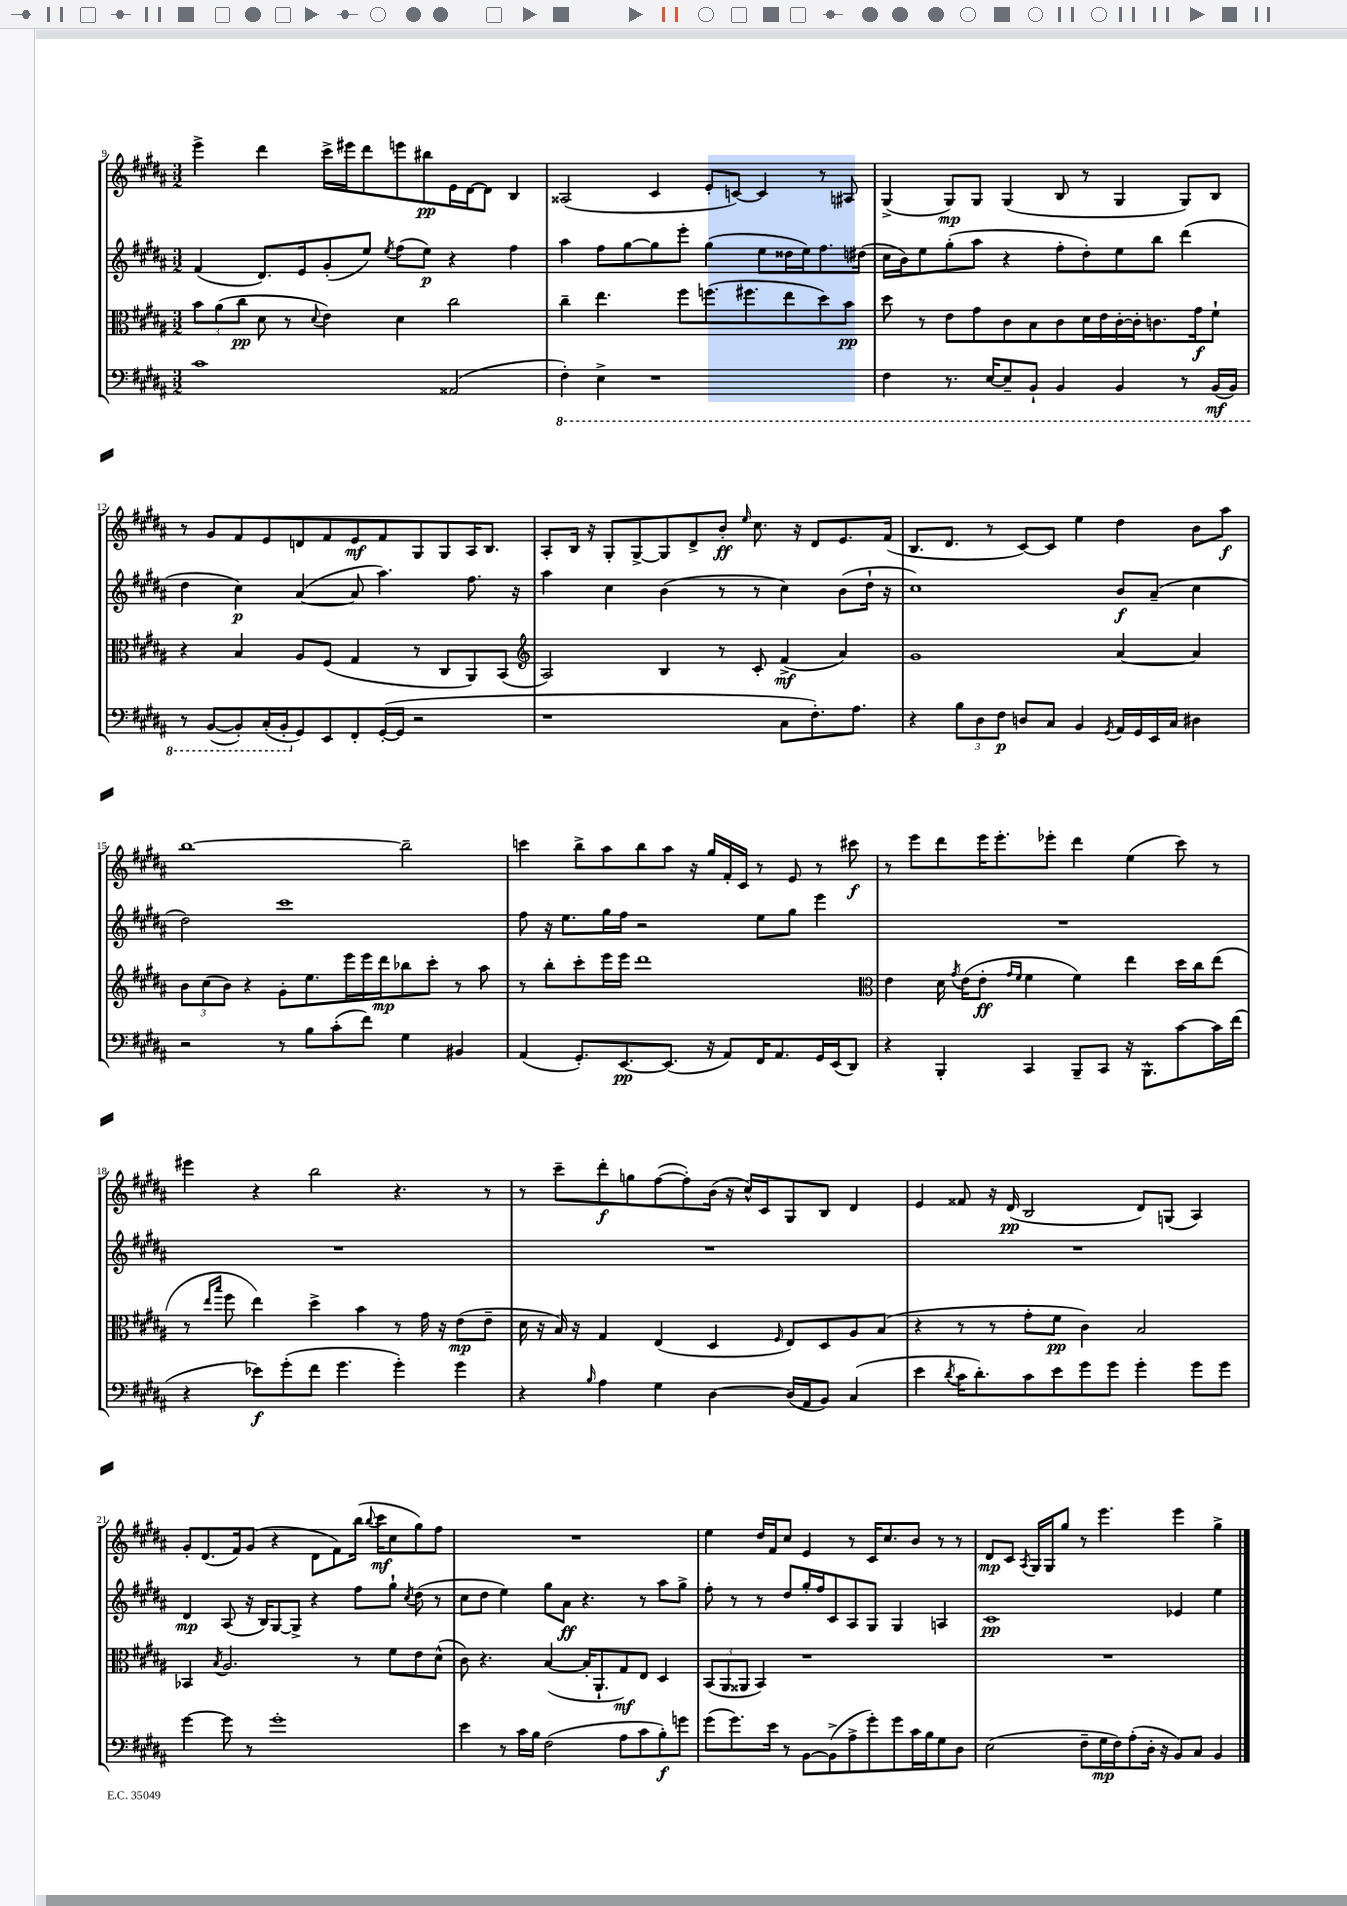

**kern	**kern	**kern	**kern
*staff4	*staff3	*staff2	*staff1
*clefF4	*clefC3	*clefG2	*clefG2
*k[f#c#g#d#a#]	*k[f#c#g#d#a#]	*k[f#c#g#d#a#]	*k[f#c#g#d#a#]
*M3/2	*M3/2	*M3/2	*M3/2
1c#	12b	(4f#	4eee^
.	(12a#	.	.
.	12cc#	.	.
.	8d#	8.d#)	4ddd#
.	8r	.	.
.	.	16e	.
.	8qqd#	.	.
.	4e)	(8g#'	16ccc#^
.	.	.	16eee#
.	.	8ee)	8ddd#
.	.	8qee	.
.	4d#	(8ff#	8eee
.	.	8ee)	8bb#
(2AA##	2cc#	4r	16e
.	.	.	[16d#
.	.	.	8d#]
.	.	4ff#	4B
=	=	=	=
4FF#')	4cc#~	4aa#	(2A##
4EE^	4.ee	8ff#	.
.	.	[8gg#	.
1r	.	8gg#]	4c#
.	8ff#	8eee'	.
.	(8.ff	(4gg#	8e'
.	.	.	[8c)
.	8.ff#	.	.
.	.	8ee	4c]
.	8ee	16dd##	.
.	.	16ee)	.
.	8dd#)	8.ff#	8r
.	8b	.	8A#
.	.	(16dd#	.
=	=	=	=
4FF#	8dd#	16cc#	(4G#^
.	.	16b)	.
.	8r	8ee	.
8.r	8e	(8gg#'	8G#)
.	8g#	8aa#	8G#
[16EE	.	.	.
8EE~]	8c#	4r	(4G#
8BBB`	8B	.	.
4BBB	8c#	8ff#'	8B
.	16d#	8dd#')	8r
.	16e	.	.
4BBB	[16c#'	8ee	4G#
.	16c#']	.	.
.	8.c	8bb	.
8r	.	(4ddd#	8G#)
.	16g#	.	.
(16BBB	8f#`	.	8B
16BBB)	.	.	.
=	=	=	=
8r	4r	4dd#	8r
([8BBB	.	.	8g#
8BBB'])	4B	4cc#)	8f#
(16CC#'	.	.	8e
16BBB'	.	.	.
8GG#)	8A#	([4a#	8d
8EE	(8F#	.	8f#
8FF#'	4G#	8a#]	8e
([16GG#'	.	4.aa#)	8f#
16GG#]	.	.	.
2r	8r	.	8G#
.	8C#	.	8G#
.	8AA#)	8.ff#	16A#
.	.	.	8.B
.	(8BB	.	.
.	.	16r	.
=	=	=	=
*	*clefG2	*	*
1r	2A#)	4aa#	8A#'
.	.	.	16B
.	.	.	16r
.	.	4cc#	8G#'
.	.	.	[8G#^
.	4B	(4b	8G#]
.	.	.	8d#^
.	8r	8r	8b'
.	.	.	16qqee
.	8c#'	8r	8.cc#
8C#	(4f#^	4cc#)	.
.	.	.	16r
8.F#')	.	.	8d#
.	4a#)	(8b	8.e
8.A#	.	.	.
.	.	16dd#`	.
.	.	16r	(16f#
=	=	=	=
4r	1g#	1cc#)	8.B
.	.	.	8.d#
12B	.	.	.
12D#	.	.	.
.	.	.	8r
12F#	.	.	.
8D	.	.	[8c#)
8C#	.	.	8c#]
4BB	.	.	4ee
8qGG#	.	.	.
16AA#	[4a#	8b	4dd#
16GG#	.	.	.
16EE	.	(8a#~	.
16C#	.	.	.
4D#	4a#]	4cc#	8b
.	.	.	8aa#
=	=	=	=
2r	12b	2dd#)	[1bb
.	(12cc#	.	.
.	12b)	.	.
.	4r	.	.
8r	8g#'	1ccc#	.
8B	8.ee	.	.
(8c#'	.	.	.
.	16eee	.	.
8f#)	16eee	.	.
.	16ddd#	.	.
4G#	8bb-	.	2bb~]
.	8ccc#'	.	.
4BB#	8r	.	.
.	8aa#	.	.
=	=	=	=
(4AA#	8r	8ff#	4ccc
.	8bb'	16r	.
.	.	8.ee	.
8.GG#')	8ccc#'	.	8bb^
.	16eee	16gg#	8aa#
[8.EE	16eee	16ff#	.
.	1ddd#	2r	8bb
(8.EE]	.	.	8aa#
.	.	.	16r
16r	.	.	16gg#
8AA#)	.	.	16f#'
.	.	.	16c#
16FF#	.	8ee	8r
8.AA#	.	.	.
.	.	8gg#	8e
16GG#	.	4eee	8r
(16EE	.	.	.
8DD#)	.	.	8ccc#
=	=	=	=
*	*clefC3	*	*
4r	4e	1.r	8r
.	.	.	8eee
4BBB'	16d#	.	8ddd#
.	8qg#	.	.
.	(16e	.	.
.	8e'	.	16eee
.	.	.	8.eee'
.	16qqg#	.	.
.	16qqf#	.	.
4CC#	4f#	.	.
.	.	.	8eee-'
8BBB~	4f#)	.	4ddd#
8CC#	.	.	.
16r	4ee	.	(4ee
8.BBB^^	.	.	.
[8c#	16dd#	.	8ccc#)
.	16cc#	.	.
16c#]	(8ee	.	8r
(16f#	.	.	.
=	=	=	=
4r	8r	1.r	4eee#
.	16qqee	.	.
.	16qqbb	.	.
.	8ff#	.	.
8e-)	4ee)	.	4r
(8g#'	.	.	.
8f#	4dd#^	.	2bb
4.g#	.	.	.
.	4b	.	.
4g#')	8r	.	4.r
.	16g#	.	.
.	16r	.	.
4g#	(8e	.	.
.	8e~	.	8r
=	=	=	=
4r	16d#	1.r	8r
.	16r	.	.
.	16B)	.	8ccc#~
.	16r	.	.
16qqB	.	.	.
4A#	4G#	.	8ddd#'
.	.	.	8gg
4G#	(4E	.	([8ff#
.	.	.	8ff#'])
[4D#	4D#	.	(16b
.	.	.	16r
.	.	.	16cc#^^)
.	.	.	16c#
.	16qqF#	.	.
(16D#]	8E)	.	8G#
16AA#	.	.	.
8BB)	8D#	.	8B
(4C#	8A#	.	4d#
.	(8B	.	.
=	=	=	=
4e	4r	1.r	4e
8qd#	.	.	.
16c#	8r	.	8f##
8.d#')	.	.	.
.	8r	.	16r
.	.	.	(16d#
8c#	8g#'	.	2B
8e	8f#	.	.
8g#	4c#)	.	.
8g#	.	.	.
4g#'	2B	.	8d#)
.	.	.	(8G
8g#	.	.	4A#)
8g#	.	.	.
=	=	=	=
[4g#	4BB-	4d#	8g#'
.	.	.	(8.d#
.	8qB	.	.
8g#]	2.A#	(8A#	.
.	.	.	16f#)
8r	.	16r	(8g#
.	.	16B)	.
1g#'	.	[8G#	4r
.	.	8G#^]	.
.	.	4r	8d#
.	.	.	8f#)
.	8r	8ff#	(16bb
.	.	.	8qqbb
.	.	.	16ccc#
.	8f#	8gg#`	8cc#
.	.	8qcc#	.
.	8e	(8dd#	8gg#)
.	(8d#^^	8r	8ff#
=	=	=	=
4e	8c#)	8cc#	1.r
.	4.r	8dd#	.
8r	.	4ee)	.
16c#	.	.	.
16B	.	.	.
(2F#	([4B	8gg#	.
.	.	8a#	.
.	16B']	4.r	.
.	8.AA#`	.	.
8A#	8G#)	.	.
8c#	8E	8r	.
8B')	4D#	8aa#	.
8g	.	8gg#^	.
=	=	=	=
(8g#	(12BB	8ff#'	4ee
.	12AA#	.	.
8.g#)	.	8r	.
.	12AA##	.	.
.	4BB)	8r	16dd#
16e	.	.	16f#
8r	.	8dd#	8cc#
[8BB	1r	16gg#'	4e
.	.	16ff#	.
(8BB^]	.	8c#	.
8A#^	.	8A#	8r
8g#')	.	8G#	16c#
.	.	.	8.cc#
8g#	.	4G#	.
16c#	.	.	8b
16B	.	.	.
8G#	.	4A	8r
8D#	.	.	8r
=	=	=	=
(2E	1.r	1c#	8d#
.	.	.	8c#
.	.	.	8qA#
.	.	.	16G#
.	.	.	16G#
.	.	.	8gg#
8F#~	.	.	8r
16G#	.	.	4.eee
16F#)	.	.	.
(8A#'	.	.	.
16D#'	.	.	.
16r	.	.	.
8BB)	.	4e-	4eee
8C#	.	.	.
4BB	.	4ee	4gg#^
==	==	==	==
*-	*-	*-	*-
